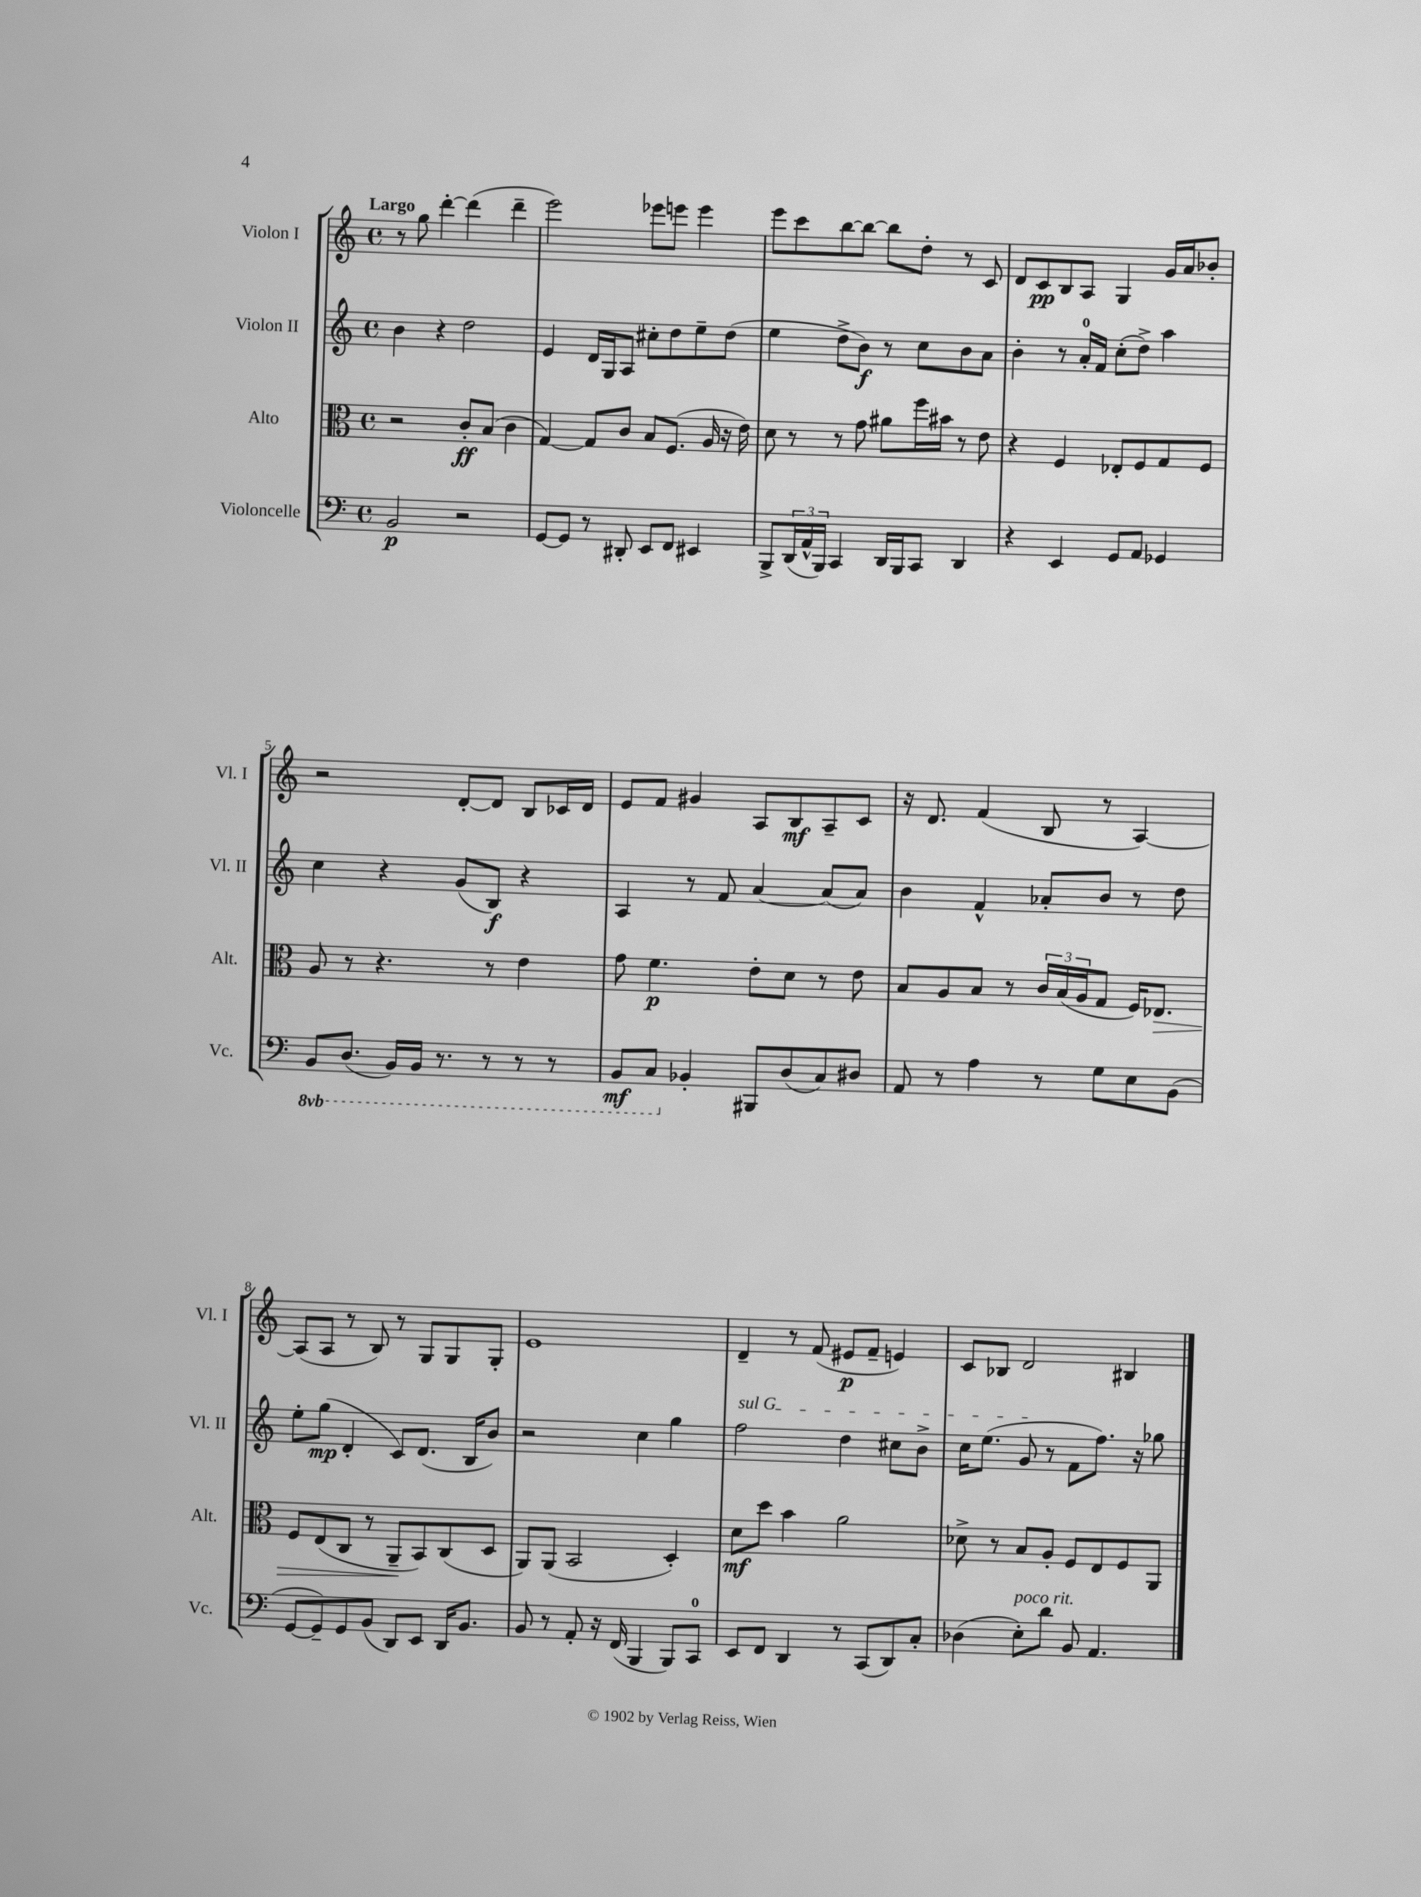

**kern	**dynam	**kern	**dynam	**kern	**dynam	**kern	**dynam
*part4	*part4	*part3	*part3	*part2	*part2	*part1	*part1
*staff4	*staff4	*staff3	*staff3	*staff2	*staff2	*staff1	*staff1
*I"Violoncelle	*	*I"Alto	*	*I"Violon II	*	*I"Violon I	*
*I'Vc.	*	*I'Alt.	*	*I'Vl. II	*	*I'Vl. I	*
*clefF4	*	*clefC3	*	*clefG2	*	*clefG2	*
*k[]	*	*k[]	*	*k[]	*	*k[]	*
*M4/4	*	*M4/4	*	*M4/4	*	*M4/4	*
*met(c)	*	*met(c)	*	*met(c)	*	*met(c)	*
=1	=1	=1	=1	=1	=1	=1	=1
!	!	!	!	!	!	!LO:TX:a:B:t=Largo	!
2BB/	p	2r	.	4b\	.	8r	.
.	.	.	.	.	.	8gg\	.
.	.	.	.	4r	.	[4ddd'\	.
2r	.	8c'/L	ff	2dd\	.	(4ddd\]	.
.	.	(8B/J	.	.	.	.	.
.	.	4c\	.	.	.	4ddd~\	.
=2	=2	=2	=2	=2	=2	=2	=2
[8GG/L	.	[4G/)	.	4e/	.	2eee\)	.
8GG/J]	.	.	.	.	.	.	.
8r	.	8G/L]	.	16d/LL	.	.	.
.	.	.	.	16G/J	.	.	.
8DD#X'/	.	8c/J	.	8A/J	.	.	.
8EE/L	.	8B/L	.	8cc#X'\L	.	8eee-X\L	.
8FF/J	.	(8.F/J	.	8dd\	.	8eeen\J	.
4EE#X/	.	.	.	8ee~\	.	4eee\	.
.	.	16A/	.	.	.	.	.
.	.	16r	.	(8dd\J	.	.	.
.	.	16e\)	.	.	.	.	.
=3	=3	=3	=3	=3	=3	=3	=3
8BBB^/L	.	8d\	.	4ee\	.	8eee\L	.
(24DD/L	.	8r	.	.	.	8ccc\	.
24AA^^/	.	.	.	.	.	.	.
24BBB/JJ)	.	.	.	.	.	.	.
4CC/	.	8r	.	8dd^\L	.	[8bb\	.
.	.	8g\	.	8b\J)	f	8bb\J_	.
16DD/LL	.	8a#X\L	.	8r	.	8bb\L]	.
16BBB/J	.	.	.	.	.	.	.
8CC/J	.	16ff\L	.	8cc\L	.	8dd'\J	.
.	.	16b#X\JJ	.	.	.	.	.
4DD/	.	8r	.	8b\	.	8r	.
.	.	8e\	.	8a\J	.	8c/	.
=4	=4	=4	=4	=4	=4	=4	=4
4r	.	4r	.	4b'\	.	8d/L	.
.	.	.	.	.	.	8c/	pp
4EE/	.	4F/	.	8r	.	8B/	.
.	.	.	.	16a'/LL	.	8A/J	.
.	.	.	.	16f/JJ	.	.	.
8GG/L	.	8E-X'/L	.	(8cc'\L	.	4G/	.
8AA/J	.	8F/	.	8dd^\J)	.	.	.
4GG-X/	.	8G/	.	4aa\	.	16g/LL	.
.	.	.	.	.	.	16a/J	.
.	.	8F/J	.	.	.	8b-X'/J	.
!!LO:LB:g=z
=5	=5	=5	=5	=5	=5	=5	=5
*8ba	*	*	*	*	*	*	*
8BBB/L	.	8A/	.	4cc\	.	2r	.
(8.DD/J	.	8r	.	.	.	.	.
.	.	4.r	.	4r	.	.	.
16BBB/LL)	.	.	.	.	.	.	.
16BBB/JJ	.	.	.	.	.	.	.
8.r	.	.	.	.	.	.	.
.	.	.	.	(8g/L	.	[8d'/L	.
8r	.	8r	.	8B/J)	f	8d/J]	.
8r	.	4e\	.	4r	.	8B/L	.
8r	.	.	.	.	.	16c-X/L	.
.	.	.	.	.	.	16d/JJ	.
=6	=6	=6	=6	=6	=6	=6	=6
8BBB/L	mf	8g\	.	4A/	.	8e/L	.
8CC/J	.	4.f\	p	.	.	8f/J	.
*X8ba	*	*	*	*	*	*	*
4BB-X'/	.	.	.	8r	.	4g#X/	.
.	.	.	.	8f/	.	.	.
8BBB#X/L	.	8e'\L	.	[4a/	.	8A/L	.
(8D/	.	8d\J	.	.	.	8B/	mf
8C/)	.	8r	.	(8a/L]	.	8A~/	.
8D#X/J	.	8e\	.	8a/J)	.	8c/J	.
=7	=7	=7	=7	=7	=7	=7	=7
8AA/	.	8B/L	.	4b\	.	16r	.
.	.	.	.	.	.	8.d/	.
8r	.	8A/	.	.	.	.	.
4A\	.	8B/J	.	4f^^/	.	(4f/	.
.	.	8r	.	.	.	.	.
8r	.	24c/LL	.	8a-X'/L	.	8B/	.
.	.	(24B/	.	.	.	.	.
.	.	24A/J	.	.	.	.	.
8G\L	.	8G/J	.	8b/J	.	8r	.
8E\	.	16F/KL)	.	8r	.	[4A/)	.
!	!	!	!LO:HP:b	!	!	!	!
.	.	8.E-X/J	>	.	.	.	.
(8BB\J	.	.	.	8dd\	.	.	.
!!LO:LB:g=z
=8	=8	=8	=8	=8	=8	=8	=8
[8GG/L	.	8F/L	.	8ee'\L	.	(8A/L]	.
8GG~/])	.	(8E/	.	(8gg\J	mp	8A/J	.
8GG/	.	8C/J	.	4d'/	.	8r	.
(8BB/J	.	8r	.	.	.	8B/)	.
8DD/L)	.	8AA~/L	.	8c/L)	.	8r	.
8EE/J	.	8BB/)	]	(8.d/J	.	8G/L	.
16DD/KL	.	(8C/	.	.	.	8G/	.
8.BB/J	.	.	.	16B/KL	.	.	.
.	.	8D/J	.	8b/J)	.	8G'/J	.
=9	=9	=9	=9	=9	=9	=9	=9
8BB/	.	8AA/L)	.	2r	.	1e	.
8r	.	(8AA/J	.	.	.	.	.
8AA'/	.	2BB/	.	.	.	.	.
16r	.	.	.	.	.	.	.
(16FF/	.	.	.	.	.	.	.
4BBB/	.	.	.	4cc\	.	.	.
8BBB/L)	.	4D'/)	.	4gg\	.	.	.
8CC/J	.	.	.	.	.	.	.
=10	=10	=10	=10	=10	=10	=10	=10
!	!	!	!	!LO:TX:a:i:t=sul G	!	!	!
8EE/L	.	8d\L	mf	2ff\	.	4d~/	.
8FF/J	.	8dd\J	.	.	.	.	.
4DD/	.	4b\	.	.	.	8r	.
.	.	.	.	.	.	(8f/	.
8r	.	2a\	.	4dd\	.	8e#X/L	p
(8CC/L	.	.	.	.	.	8f~/J	.
8DD/)	.	.	.	8cc#X\L	.	4en/)	.
8C'/J	.	.	.	8b^\J	.	.	.
=11	=11	=11	=11	=11	=11	=11	=11
(4D-X\	.	8d-X^\	.	16cc\KL	.	8c/L	.
.	.	.	.	(8.ee\J	.	.	.
.	.	8r	.	.	.	8B-X/J	.
!LO:TX:a:i:t=poco rit.	!	!	!	!	!	!	!
8E'\L)	.	8B/L	.	8g/	.	2d/	.
8d\J	.	8A'/J	.	8r	.	.	.
8BB/	.	8F/L	.	8f\L	.	.	.
4.AA/	.	8E/	.	8.ff\J)	.	.	.
.	.	8F/	.	.	.	4B#X/	.
.	.	.	.	16r	.	.	.
.	.	8AA/J	.	8gg-X\	.	.	.
==	==	==	==	==	==	==	==
*-	*-	*-	*-	*-	*-	*-	*-
